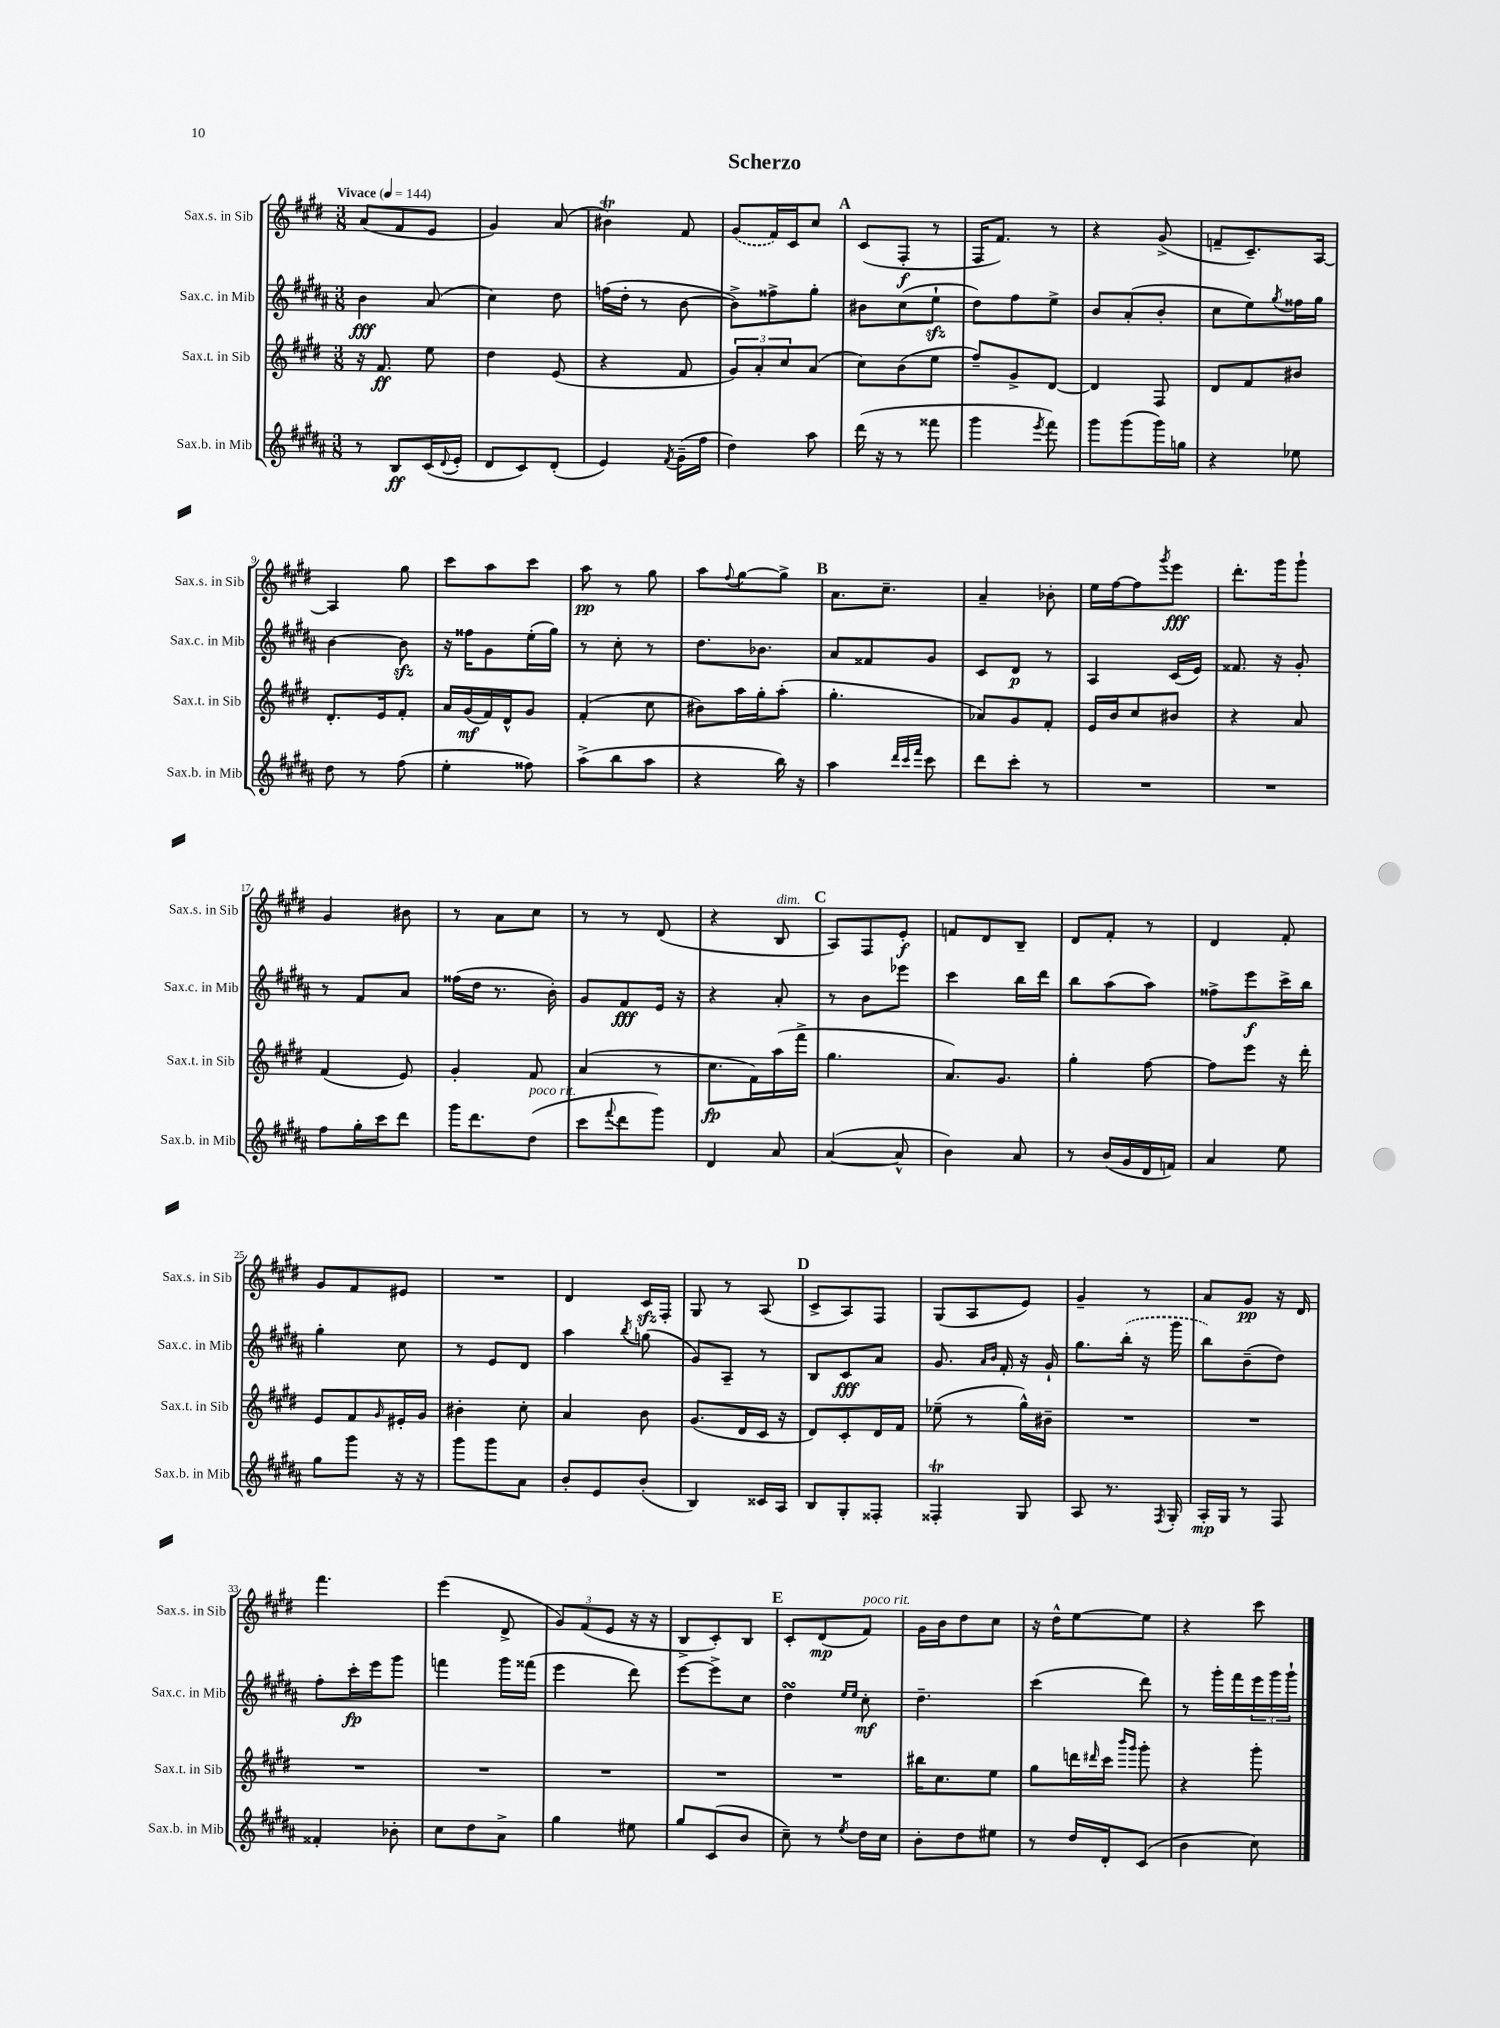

**kern	**dynam	**kern	**dynam	**kern	**dynam	**kern	**dynam
*part4	*part4	*part3	*part3	*part2	*part2	*part1	*part1
*staff4	*staff4	*staff3	*staff3	*staff2	*staff2	*staff1	*staff1
*I"Sax.b. in Mib	*	*I"Sax.t. in Sib	*	*I"Sax.c. in Mib	*	*I"Sax.s. in Sib	*
*I'Sax.b. in Mib	*	*I'Sax.t. in Sib	*	*I'Sax.c. in Mib	*	*I'Sax.s. in Sib	*
*clefG2	*	*clefG2	*	*clefG2	*	*clefG2	*
*k[f#c#g#d#a#]	*	*k[f#c#g#d#]	*	*k[f#c#g#d#a#]	*	*k[f#c#g#d#]	*
*M3/8	*	*M3/8	*	*M3/8	*	*M3/8	*
*MM144	*	*MM144	*	*MM144	*	*MM144	*
=1	=1	=1	=1	=1	=1	=1	=1
!	!	!	!	!	!	!LO:TX:a:B:t=Vivace	!
8r	.	16r	.	4b\	fff	(8a/L	.
.	.	8.f#/	ff	.	.	.	.
8B/L	ff	.	.	.	.	8f#/	.
(16c#/L	.	8ee\	.	(8a#/	.	8e/J	.
8qqd#/	.	.	.	.	.	.	.
16e'/JJ	.	.	.	.	.	.	.
=2	=2	=2	=2	=2	=2	=2	=2
8d#/L	.	4dd#\	.	4cc#\)	.	4g#/)	.
8c#/)	.	.	.	.	.	.	.
(8d#'/J	.	(8e/	.	8dd#\	.	(8a/	.
=3	=3	=3	=3	=3	=3	=3	=3
4e/)	.	4r	.	(16ffn\LL	.	4b#Xt\)	.
.	.	.	.	16dd#'\JJ	.	.	.
.	.	.	.	8r	.	.	.
8qf#/	.	.	.	.	.	.	.
(16g#~\LL	.	8f#/	.	[8b\	.	8f#/	.
16ff#\JJ	.	.	.	.	.	.	.
=4	=4	=4	=4	=4	=4	=4	=4
4dd#\)	.	12g#/L)	.	8b^\L])	.	(8g#/L	.
.	.	12a'/	.	.	.	.	.
.	.	.	.	8ff##X^\	.	16f#/L)	.
.	.	12cc#/	.	.	.	.	.
.	.	.	.	.	.	16c#/J	.
8aa#\	.	(8a/J	.	8gg#'\J	.	8cc#/J	.
!!LO:REH:place=s1:t=A
=5	=5	=5	=5	=5	=5	=5	=5
(16ddd#\	.	8cc#\L)	.	8b#X\L	.	(8c#/L	.
16r	.	.	.	.	.	.	.
8r	.	(8b\	.	(8cc#\	.	8F#'/J	f
8fff##X\	.	8ee\J	.	8eezz`\J	.	8r	.
=6	=6	=6	=6	=6	=6	=6	=6
4ggg#\	.	8ff#~/L)	.	8dd#\L)	.	16F#/KL	.
.	.	.	.	.	.	8.f#/J)	.
.	.	8g#^/	.	8ff#\	.	.	.
8qeee/	.	.	.	.	.	.	.
8fff#\)	.	[8d#/J	.	8ee^\J	.	8r	.
=7	=7	=7	=7	=7	=7	=7	=7
8ggg#\L	.	4d#/]	.	8b/L	.	4r	.
(8ggg#\	.	.	.	(8a#'/	.	.	.
16ggg#\L)	.	8F#/	.	8b'/J	.	(8g#^/	.
16ggn\JJ	.	.	.	.	.	.	.
=8	=8	=8	=8	=8	=8	=8	=8
4r	.	8d#/L	.	8cc#\L	.	8fn~/L	.
.	.	8f#/	.	8ee\)	.	8.c#~/)	.
.	.	.	.	8qgg#/	.	.	.
8ee-X\	.	8b#X/J	.	16ff##X\L	.	.	.
.	.	.	.	16gg#\JJ	.	[16A/Jk	.
!!LO:LB:g=z
=9	=9	=9	=9	=9	=9	=9	=9
8dd#\	.	8.d#'/L	.	[4b\	.	4A/]	.
8r	.	.	.	.	.	.	.
.	.	16e/k	.	.	.	.	.
(8ff#\	.	8f#'/J	.	8bzz\]	.	8gg#\	.
=10	=10	=10	=10	=10	=10	=10	=10
4ee'\	.	16a/LL	.	16r	.	8ccc#\L	.
.	.	(16g#/	mf	16ff##X\KL	.	.	.
.	.	16f#/)	.	8g#\	.	8aa\	.
.	.	16d#^^/J	.	.	.	.	.
8ff##X\)	.	8g#/J	.	(16ee'\L	.	8ccc#\J	.
.	.	.	.	16gg#\JJ)	.	.	.
=11	=11	=11	=11	=11	=11	=11	=11
(8aa#^\L	.	(4f#'/	.	8r	.	8aa\	pp
8bb\	.	.	.	8cc#'\	.	8r	.
8aa#\J	.	8cc#\	.	8r	.	8gg#\	.
=12	=12	=12	=12	=12	=12	=12	=12
4r	.	8b#X\L)	.	8.dd#\L	.	8aa\L	.
.	.	.	.	.	.	8qqff#/	.
.	.	16aa\L	.	.	.	[8gg#\	.
.	.	16gg#'\J	.	8.b-X\J	.	.	.
16bb\)	.	(8aa'\J	.	.	.	8gg#^\J]	.
16r	.	.	.	.	.	.	.
!!LO:REH:place=s1:t=B
=13	=13	=13	=13	=13	=13	=13	=13
4aa#\	.	4.gg#'\	.	8a#/L	.	8.a\L	.
.	.	.	.	8f##X/	.	.	.
.	.	.	.	.	.	8.cc#~\J	.
32qqddd#/LLL	.	.	.	.	.	.	.
32qqccc#/	.	.	.	.	.	.	.
32qqfff#/JJJ	.	.	.	.	.	.	.
8ccc#\	.	.	.	8g#/J	.	.	.
=14	=14	=14	=14	=14	=14	=14	=14
8ddd#\L	.	8a-X/L)	.	8c#/L	.	4a~/	.
8ccc#'\J	.	8g#/	.	8d#/J	p	.	.
8r	.	8f#'/J	.	8r	.	8b-X'\	.
=15	=15	=15	=15	=15	=15	=15	=15
4.r	.	16e/LL	.	4A#/	.	16ee\LL	.
.	.	16b/J	.	.	.	[16ff#\J	.
.	.	8cc#/	.	.	.	8ff#\]	.
.	.	.	.	.	.	8qggg#/	.
.	.	8b#X/J	.	(16c#/LL	.	8eee\J	fff
.	.	.	.	16e/JJ)	.	.	.
=16	=16	=16	=16	=16	=16	=16	=16
4.r	.	4r	.	8.f##X/	.	8.ddd#'\L	.
.	.	.	.	16r	.	16ggg#\k	.
.	.	8a/	.	8g#'/	.	8ggg#`\J	.
!!LO:LB:g=z
=17	=17	=17	=17	=17	=17	=17	=17
8ff#\L	.	(4f#/	.	8r	.	4g#/	.
16gg#'\L	.	.	.	8f#/L	.	.	.
16ccc#\J	.	.	.	.	.	.	.
8ddd#\J	.	8e/)	.	8a#/J	.	8b#X\	.
=18	=18	=18	=18	=18	=18	=18	=18
16ggg#\KL	.	4g#'/	.	(16ff##X\LL	.	8r	.
8.ddd#\	.	.	.	16dd#\JJ	.	.	.
.	.	.	.	8.r	.	8a\L	.
!LO:TX:a:i:t=poco rit.	!	!	!	!	!	!	!
(8dd#\J	.	8f#/	.	.	.	8cc#\J	.
.	.	.	.	16b'\)	.	.	.
=19	=19	=19	=19	=19	=19	=19	=19
8ccc#\L	.	(4a/	.	8g#/L	.	8r	.
8qqfff#/	.	.	.	.	.	.	.
8ddd#\	.	.	.	8f#/	fff	8r	.
8ggg#\J)	.	8r	.	16e/Jk	.	(8d#/	.
.	.	.	.	16r	.	.	.
=20	=20	=20	=20	=20	=20	=20	=20
4d#/	.	8.cc#\L	fp	4r	.	4r	.
.	.	16f#\L)	.	.	.	.	.
!	!	!	!	!	!	!LO:TX:a:i:t=dim.	!
8a#/	.	(16aa\	.	8a#'/	.	8B/	.
.	.	16fff#^\JJ	.	.	.	.	.
!!LO:REH:place=s1:t=C
=21	=21	=21	=21	=21	=21	=21	=21
([4a#/	.	4.gg#\	.	8r	.	8A/L)	.
.	.	.	.	8b\L	.	8F#/	.
8a#^^/]	.	.	.	8eee-X\J	.	8e'/J	f
=22	=22	=22	=22	=22	=22	=22	=22
4b\)	.	8.a/L)	.	4ccc#\	.	8fn/L	.
.	.	.	.	.	.	8d#/	.
.	.	8.g#/J	.	.	.	.	.
8a#/	.	.	.	16bb\LL	.	8B~/J	.
.	.	.	.	16ddd#\JJ	.	.	.
=23	=23	=23	=23	=23	=23	=23	=23
8r	.	4gg#'\	.	8bb\L	.	8d#/L	.
(16b/LL	.	.	.	(8aa#\	.	8f#'/J	.
16g#/	.	.	.	.	.	.	.
16d#/	.	[8ff#\	.	8aa#\J)	.	8r	.
16fn/JJ)	.	.	.	.	.	.	.
=24	=24	=24	=24	=24	=24	=24	=24
4a#/	.	8ff#\L]	.	8ff##X^\L	.	4d#/	.
.	.	8eee\J	.	8eee\	f	.	.
8ee\	.	16r	.	16ccc#^\L	.	8f#'/	.
.	.	16ddd#'\	.	16bb\JJ	.	.	.
!!LO:LB:g=z
=25	=25	=25	=25	=25	=25	=25	=25
8gg#\L	.	8e/L	.	4gg#'\	.	8g#/L	.
8ggg#\J	.	8f#/	.	.	.	8f#/	.
.	.	16qqg#/	.	.	.	.	.
16r	.	16e#X'/L	.	8cc#\	.	8e#X/J	.
16r	.	16g#/JJ	.	.	.	.	.
=26	=26	=26	=26	=26	=26	=26	=26
8ggg#\L	.	4b#X'\	.	8r	.	4.r	.
8ggg#\	.	.	.	8e/L	.	.	.
8a#\J	.	8cc#'\	.	8d#/J	.	.	.
=27	=27	=27	=27	=27	=27	=27	=27
8b'/L	.	4a/	.	4aa#\	.	4d#/	.
8e/	.	.	.	.	.	.	.
.	.	.	.	8qbb/	.	.	.
(8b'/J	.	8b\	.	(8ggn\	.	16c#zz/LL	.
.	.	.	.	.	.	16F#'/JJ	.
=28	=28	=28	=28	=28	=28	=28	=28
4B/)	.	(8.g#/L	.	8g#/L)	.	8G#/	.
.	.	.	.	8A#~/J	.	8r	.
.	.	16d#/L	.	.	.	.	.
16c##X/LL	.	16c#/JJ	.	8r	.	(8A/	.
16A#/JJ	.	16r	.	.	.	.	.
!!LO:REH:place=s1:t=D
=29	=29	=29	=29	=29	=29	=29	=29
8B/L	.	8d#/L)	.	8B/L	.	8c#^/L	.
8G#'/	.	8c#'/	.	8c#/	fff	8A/)	.
8F##X'/J	.	16d#/L	.	8a#/J	.	8F#/J	.
.	.	16f#/JJ	.	.	.	.	.
=30	=30	=30	=30	=30	=30	=30	=30
4F##Xt'/	.	(8ee-X~\	.	8.g#/	.	(8G#/L	.
.	.	8r	.	.	.	8A/	.
.	.	.	.	16qqa#/LL	.	.	.
.	.	.	.	16qqb/JJ	.	.	.
.	.	.	.	16f#'/	.	.	.
8G#/	.	16gg#^^\LL)	.	16r	.	8e/J)	.
.	.	16b#X~\JJ	.	16g#`/	.	.	.
=31	=31	=31	=31	=31	=31	=31	=31
8A#/	.	4.r	.	8.gg#\L	.	4g#~/	.
8.r	.	.	.	.	.	.	.
.	.	.	.	(16bb'\Jk	.	.	.
.	.	.	.	16r	.	8r	.
8qF#/	.	.	.	.	.	.	.
16G#'/	.	.	.	16ggg#\	.	.	.
=32	=32	=32	=32	=32	=32	=32	=32
16A#'/LL	mp	4.r	.	8bb\L)	.	8a/L	.
16G#/JJ	.	.	.	.	.	.	.
8r	.	.	.	(8b~\	.	8g#/J	pp
8F#/	.	.	.	8dd#\J)	.	16r	.
.	.	.	.	.	.	16d#/	.
!!LO:LB:g=z
=33	=33	=33	=33	=33	=33	=33	=33
4f##X'/	.	4.r	.	8ff#'\L	.	4.fff#\	.
.	.	.	.	16ccc#'\L	fp	.	.
.	.	.	.	16eee\J	.	.	.
8b-X'\	.	.	.	8ggg#\J	.	.	.
=34	=34	=34	=34	=34	=34	=34	=34
8cc#\L	.	4.r	.	4fffn\	.	(4eee\	.
8dd#\	.	.	.	.	.	.	.
8a#^\J	.	.	.	16ggg#\LL	.	8d#^/	.
.	.	.	.	(16fff##X\JJ	.	.	.
=35	=35	=35	=35	=35	=35	=35	=35
4gg#\	.	4.r	.	4eee\	.	12g#/L)	.
.	.	.	.	.	.	(12f#/	.
.	.	.	.	.	.	12e/J	.
8ee#X\	.	.	.	8ddd#\)	.	16r	.
.	.	.	.	.	.	16r	.
=36	=36	=36	=36	=36	=36	=36	=36
8gg#/L	.	4.r	.	[8eee\L	.	8B^/L	.
(8c#/	.	.	.	8eee^\]	.	8c#'/)	.
8b/J	.	.	.	8cc#\J	.	8B/J	.
!!LO:REH:place=s1:t=E
=37	=37	=37	=37	=37	=37	=37	=37
8cc#~\)	.	4.r	.	4dd#sSsS\	.	8c#'/L	.
8r	.	.	.	.	.	(8d#/	mp
.	.	.	.	16qqee/LL	.	.	.
8qee/	.	.	.	16qqee/JJ	.	.	.
!	!	!	!	!	!	!LO:TX:a:i:t=poco rit.	!
16dd#\LL	.	.	.	8cc#'\	mf	8f#/J)	.
16cc#\JJ	.	.	.	.	.	.	.
=38	=38	=38	=38	=38	=38	=38	=38
8b'\L	.	16bb#X\KL	.	4.dd#~\	.	16g#\LL	.
.	.	8.cc#\	.	.	.	16b\J	.
8dd#\	.	.	.	.	.	8dd#\	.
8ee#X\J	.	8ee\J	.	.	.	8cc#\J	.
=39	=39	=39	=39	=39	=39	=39	=39
8r	.	8gg#\L	.	(4ccc#\	.	16r	.
.	.	.	.	.	.	16dd#^^\KL	.
16dd#/LL	.	16dddn\L	.	.	.	[8ee\	.
.	.	16qqddd#X/	.	.	.	.	.
16d#'/J	.	16ccc#\JJ	.	.	.	.	.
.	.	16qqbbb/LL	.	.	.	.	.
.	.	16qqggg#/JJ	.	.	.	.	.
(8c#/J	.	8ggg#'\	.	8ddd#\)	.	8ee\J]	.
=40	=40	=40	=40	=40	=40	=40	=40
4b\	.	4r	.	8r	.	4r	.
.	.	.	.	16ggg#'\LL	.	.	.
.	.	.	.	16fff#\	.	.	.
8cc#\)	.	8ggg#'\	.	24eee\	.	8ccc#\	.
.	.	.	.	24ggg#\	.	.	.
.	.	.	.	24ggg#`\JJ	.	.	.
==	==	==	==	==	==	==	==
*-	*-	*-	*-	*-	*-	*-	*-
